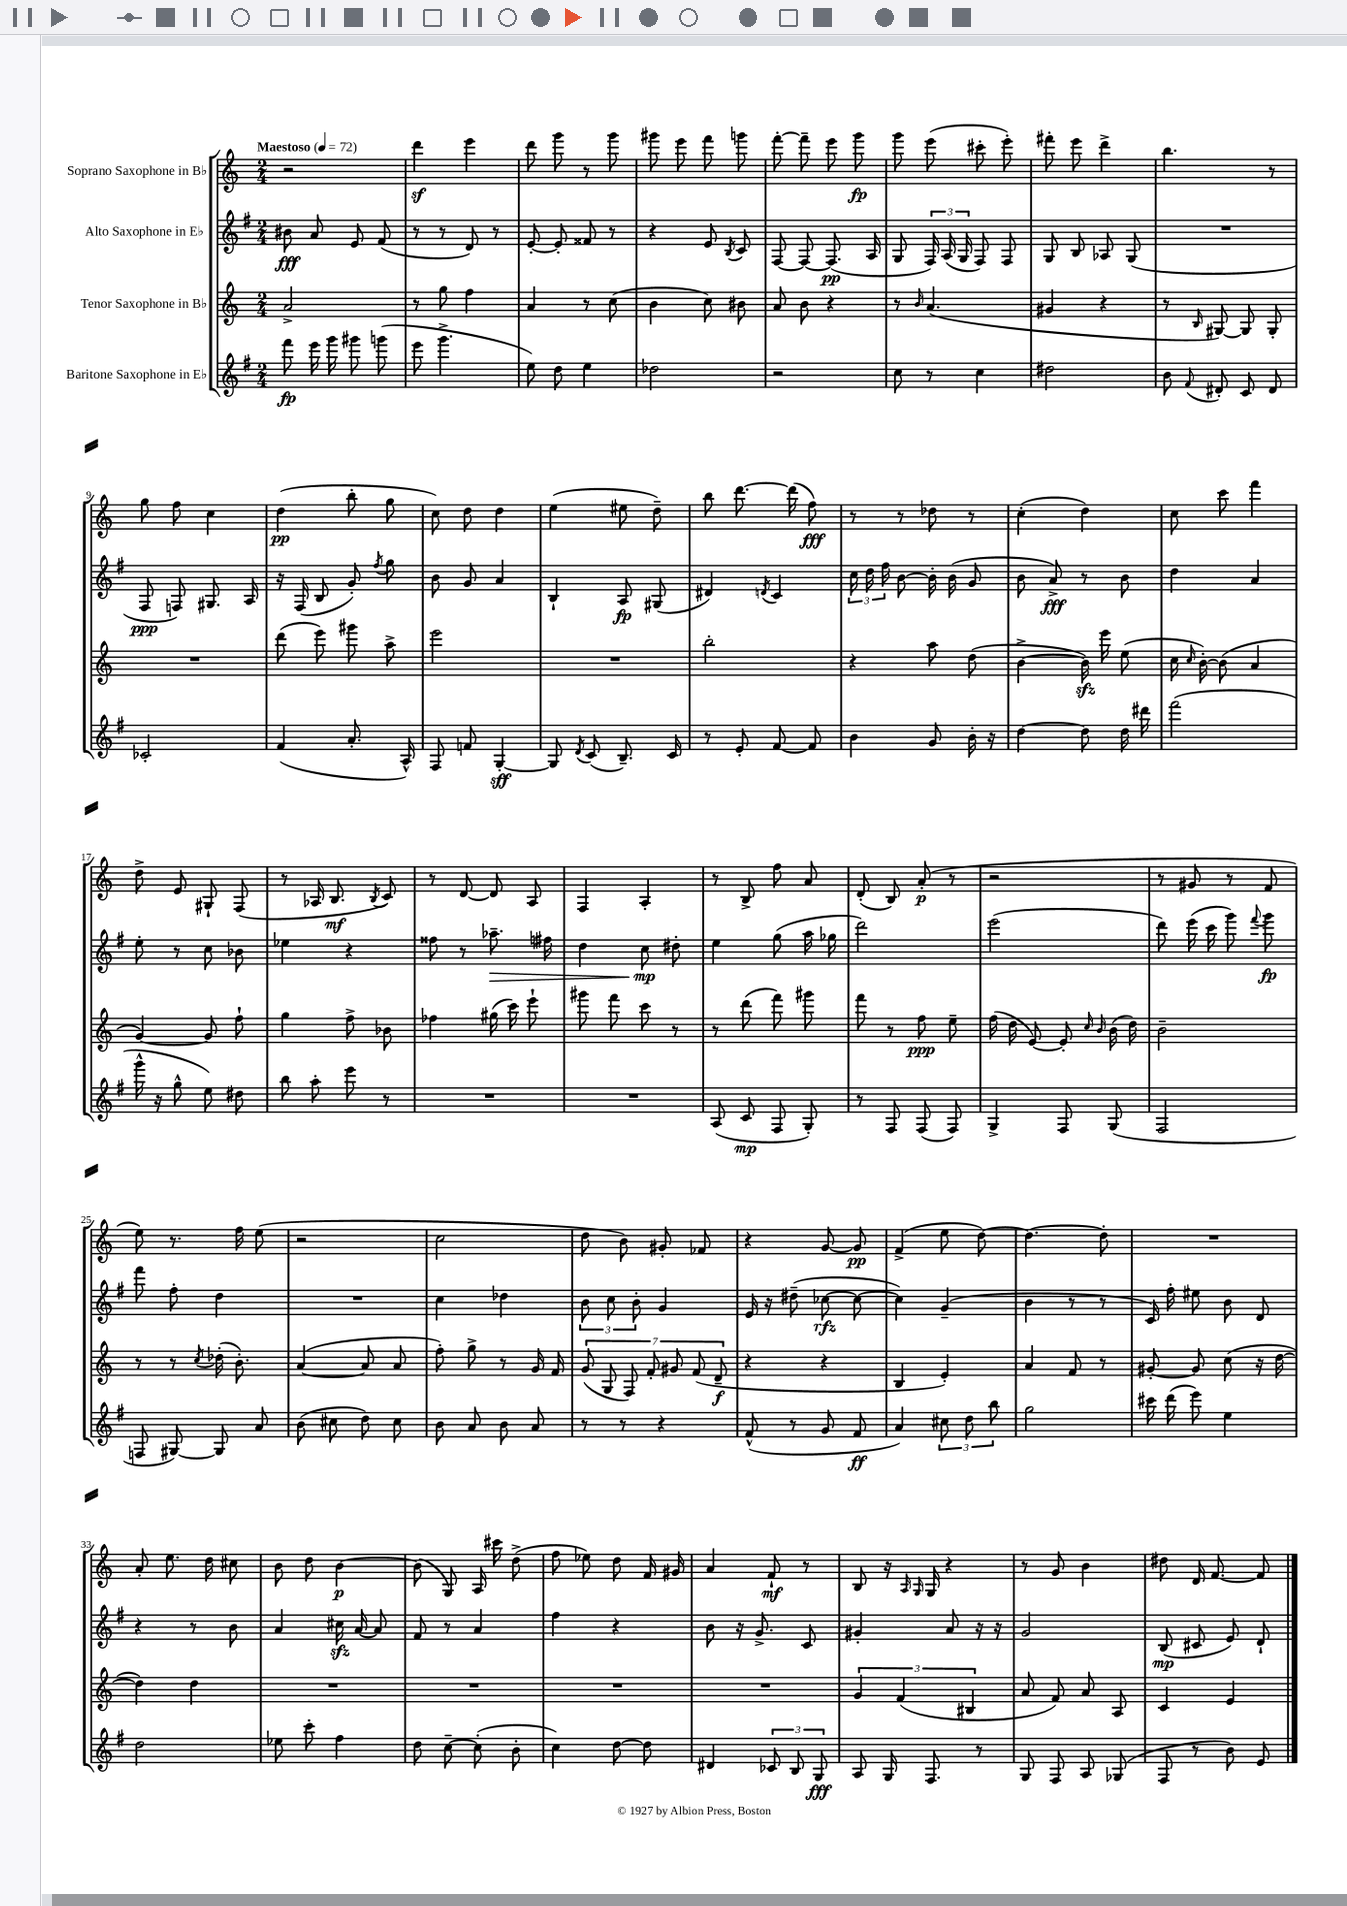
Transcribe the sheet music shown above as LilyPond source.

<<
\new StaffGroup <<
\new Staff = "s0" \with { instrumentName = "Soprano Saxophone in Bb" } {
    \clef treble \key c \major \numericTimeSignature \time 2/4 \tempo "Maestoso" 4 = 72
    \autoBeamOff r2 |
    d'''4\sf e'''4 |
    d'''8 g'''8 r8 g'''8 |
    gis'''8 e'''8 f'''8 g'''8 |
    f'''8~-. f'''8-- e'''8 g'''8\fp |
    g'''8 e'''8( cis'''8-. e'''8-.) |
    fis'''8-. e'''8 d'''4-> |
    b''4. r8 |
    g''8 f''8 c''4 |
    d''4\pp( b''8-. g''8 |
    c''8) d''8 d''4 |
    e''4( eis''8 d''8--) |
    b''8 d'''8.~ d'''16( f''8\fff) |
    r8 r8 des''8 r8 |
    c''4-.( d''4) |
    c''8 c'''8 f'''4 |
    d''8-> e'8 gis8-! f8( |
    r8 aes16 b8.\mf \acciaccatura { b8 } c'8) |
    r8 d'8~ d'8 a8 |
    f4 a4-. |
    r8 b8-> f''8 a'8 |
    d'8-.( b8) a'8-.\p( r8 |
    r2 |
    r8 gis'8 r8 f'8 |
    e''8) r8. f''16 e''8( |
    r2 |
    c''2 |
    d''8 b'8) gis'8-. fes'8 |
    r4 g'8~ g'8\pp |
    f'4->( e''8 d''8~) |
    d''4.~ d''8-. |
    R2 |
    a'8-. e''8. d''16 cis''8 |
    b'8 d''8 b'4~\p |
    b'8( g8) a16 cis'''16 d''8->( |
    f''8 ees''8) d''8 f'16 gis'16 |
    a'4 f'8-!\mf r8 |
    b8 r16 \grace { a16 g16 } g16 r4 |
    r8 g'8 b'4 |
    dis''8 d'16 f'8.~ f'8 \bar "|." |
}
\new Staff = "s1" \with { instrumentName = "Alto Saxophone in Eb" } {
    \clef treble \key g \major \numericTimeSignature \time 2/4
    \autoBeamOff bis'8\fff a'8 e'8 fis'8( |
    r8 r8 d'8) r8 |
    e'8~-. e'8-. fisis'8 r8 |
    r4 e'8 \acciaccatura { b8 } c'8 |
    fis8~ fis8~ fis8.\pp( a16 |
    g8 \tuplet 3/2 { fis16) a16( g16 } fis8) fis8 |
    g8 b8 aes8 g8( |
    R2 |
    fis8\ppp f8) gis8. a16 |
    r16 fis16( b8 g'8-.) \acciaccatura { fis''8 } g''8 |
    b'8 g'8 a'4 |
    b4-! a8\fp gis8( |
    dis'4) \acciaccatura { d'8 } c'4 |
    \tuplet 3/2 { c''16 d''16 fis''16 } b'8~ b'16-. b'16( g'8 |
    b'8 a'8->\fff) r8 b'8 |
    d''4 a'4 |
    e''8-. r8 c''8 bes'8 |
    ees''4 r4 |
    fisis''8 r8 aes''8.--\> fis''16 |
    d''4 c''8\mp\! dis''8-. |
    e''4 g''8( a''16 ges''16 |
    d'''2) |
    e'''2( |
    d'''8) e'''16( c'''16 g'''8) \appoggiatura { fis'''8 } g'''8\fp |
    fis'''8 fis''8-. d''4 |
    R2 |
    c''4 des''4 |
    \tuplet 3/2 { b'8 c''8 b'8-. } g'4 |
    e'16 r16 dis''8--( ces''8~\rfz ces''8~ |
    ces''4) g'4--( |
    b'4 r8 r8 |
    c'16) fis''16-. eis''8 b'8 d'8 |
    r4 r8 b'8 |
    a'4 cis''16\sfz a'16~ a'8 |
    fis'8 r8 a'4 |
    fis''4 r4 |
    b'8 r16 g'8.-> c'8 |
    gis'4-. a'8 r16 r16 |
    g'2 |
    b8\mp( cis'8 e'8) d'8-! \bar "|." |
}
\new Staff = "s2" \with { instrumentName = "Tenor Saxophone in Bb" } {
    \clef treble \key c \major \numericTimeSignature \time 2/4
    \autoBeamOff a'2-> |
    r8 g''8 f''4 |
    a'4 r8 c''8( |
    b'4 c''8) bis'8 |
    a'8 b'8 r4 |
    r8 \grace { b'16 } a'4.( |
    gis'4 r4 |
    r8 \grace { b16 } gis8~) gis8 gis8-. |
    R2 |
    d'''8( e'''8) gis'''8 a''8-> |
    e'''2 |
    R2 |
    b''2-. |
    r4 a''8 d''8( |
    b'4~-> b'16\sfz) e'''16 e''8( |
    c''16 \grace { c''16 } b'16~-.) b'8( a'4 |
    g'4~) g'8 f''8-! |
    g''4 f''8-> bes'8 |
    fes''4 gis''16( c'''16) e'''8-! |
    gis'''8 f'''8 c'''8 r8 |
    r8 d'''8( f'''8) gis'''8 |
    f'''8 r8 f''8\ppp e''8-- |
    f''16( d''16 e'8~) e'8-. \grace { c''16 b'16 } b'16( d''16) |
    b'2-- |
    r8 r8 \acciaccatura { c''8 } des''16-.( b'8.-.) |
    a'4~( a'8 a'8 |
    f''8-.) g''8-> r8 g'16 f'16 |
    \tuplet 7/4 { g'8( g8 f8) f'8-. gis'8 f'8( d'8--\f } |
    r4 r4 |
    b4 e'4-.) |
    a'4 f'8 r8 |
    gis'8~-. gis'8 c''8( r16 d''16~ |
    d''4) d''4 |
    R2 |
    R2 |
    R2 |
    R2 |
    \tuplet 3/2 { g'4 f'4( bis4 } |
    a'8 f'8) a'8 a8 |
    c'4 e'4 \bar "|." |
}
\new Staff = "s3" \with { instrumentName = "Baritone Saxophone in Eb" } {
    \clef treble \key g \major \numericTimeSignature \time 2/4
    \autoBeamOff fis'''8\fp e'''16 g'''16 gis'''8 g'''8( |
    e'''8 g'''4.-> |
    e''8) d''8 e''4 |
    des''2 |
    r2 |
    c''8 r8 c''4 |
    dis''2 |
    b'8 \appoggiatura { fis'8 } dis'8-. c'8 dis'8 |
    ces'2-. |
    fis'4( a'8.-. a16-^) |
    fis8 f'8 g4~-.\sff |
    g8 \acciaccatura { d'8 } c'8( b8.--) c'16 |
    r8 e'8-. fis'8~ fis'8 |
    b'4 g'8 b'16-. r16 |
    d''4~ d''8 d''16 dis'''16 |
    fis'''2( |
    g'''16-^ r16 g''8-^ e''8) dis''8 |
    b''8 a''8-. e'''8 r8 |
    R2 |
    R2 |
    a8( c'8\mp fis8 g8-.) |
    r8 fis8 fis8( fis8) |
    g4-> fis8 g8( |
    fis2 |
    f8 gis8~) gis8 a'8 |
    b'8( cis''8 d''8) cis''8 |
    b'8 a'8 b'8 a'8 |
    r8 r8 r4 |
    fis'8-^( r8 g'8 fis'8\ff |
    a'4) \tuplet 3/2 { cis''8 d''8 b''8 } |
    g''2 |
    cis'''16 d'''16( e'''8) e''4 |
    d''2 |
    ees''8 c'''8-. fis''4 |
    d''8 c''8~-- c''8-.( b'8-. |
    c''4) d''8~ d''8 |
    dis'4 \tuplet 3/2 { ces'8 b8 g8\fff } |
    a8 g16 fis8. r8 |
    g8 fis8 a8 ges8( |
    fis8 r8 b'8) e'8 \bar "|." |
}
>>
>>
